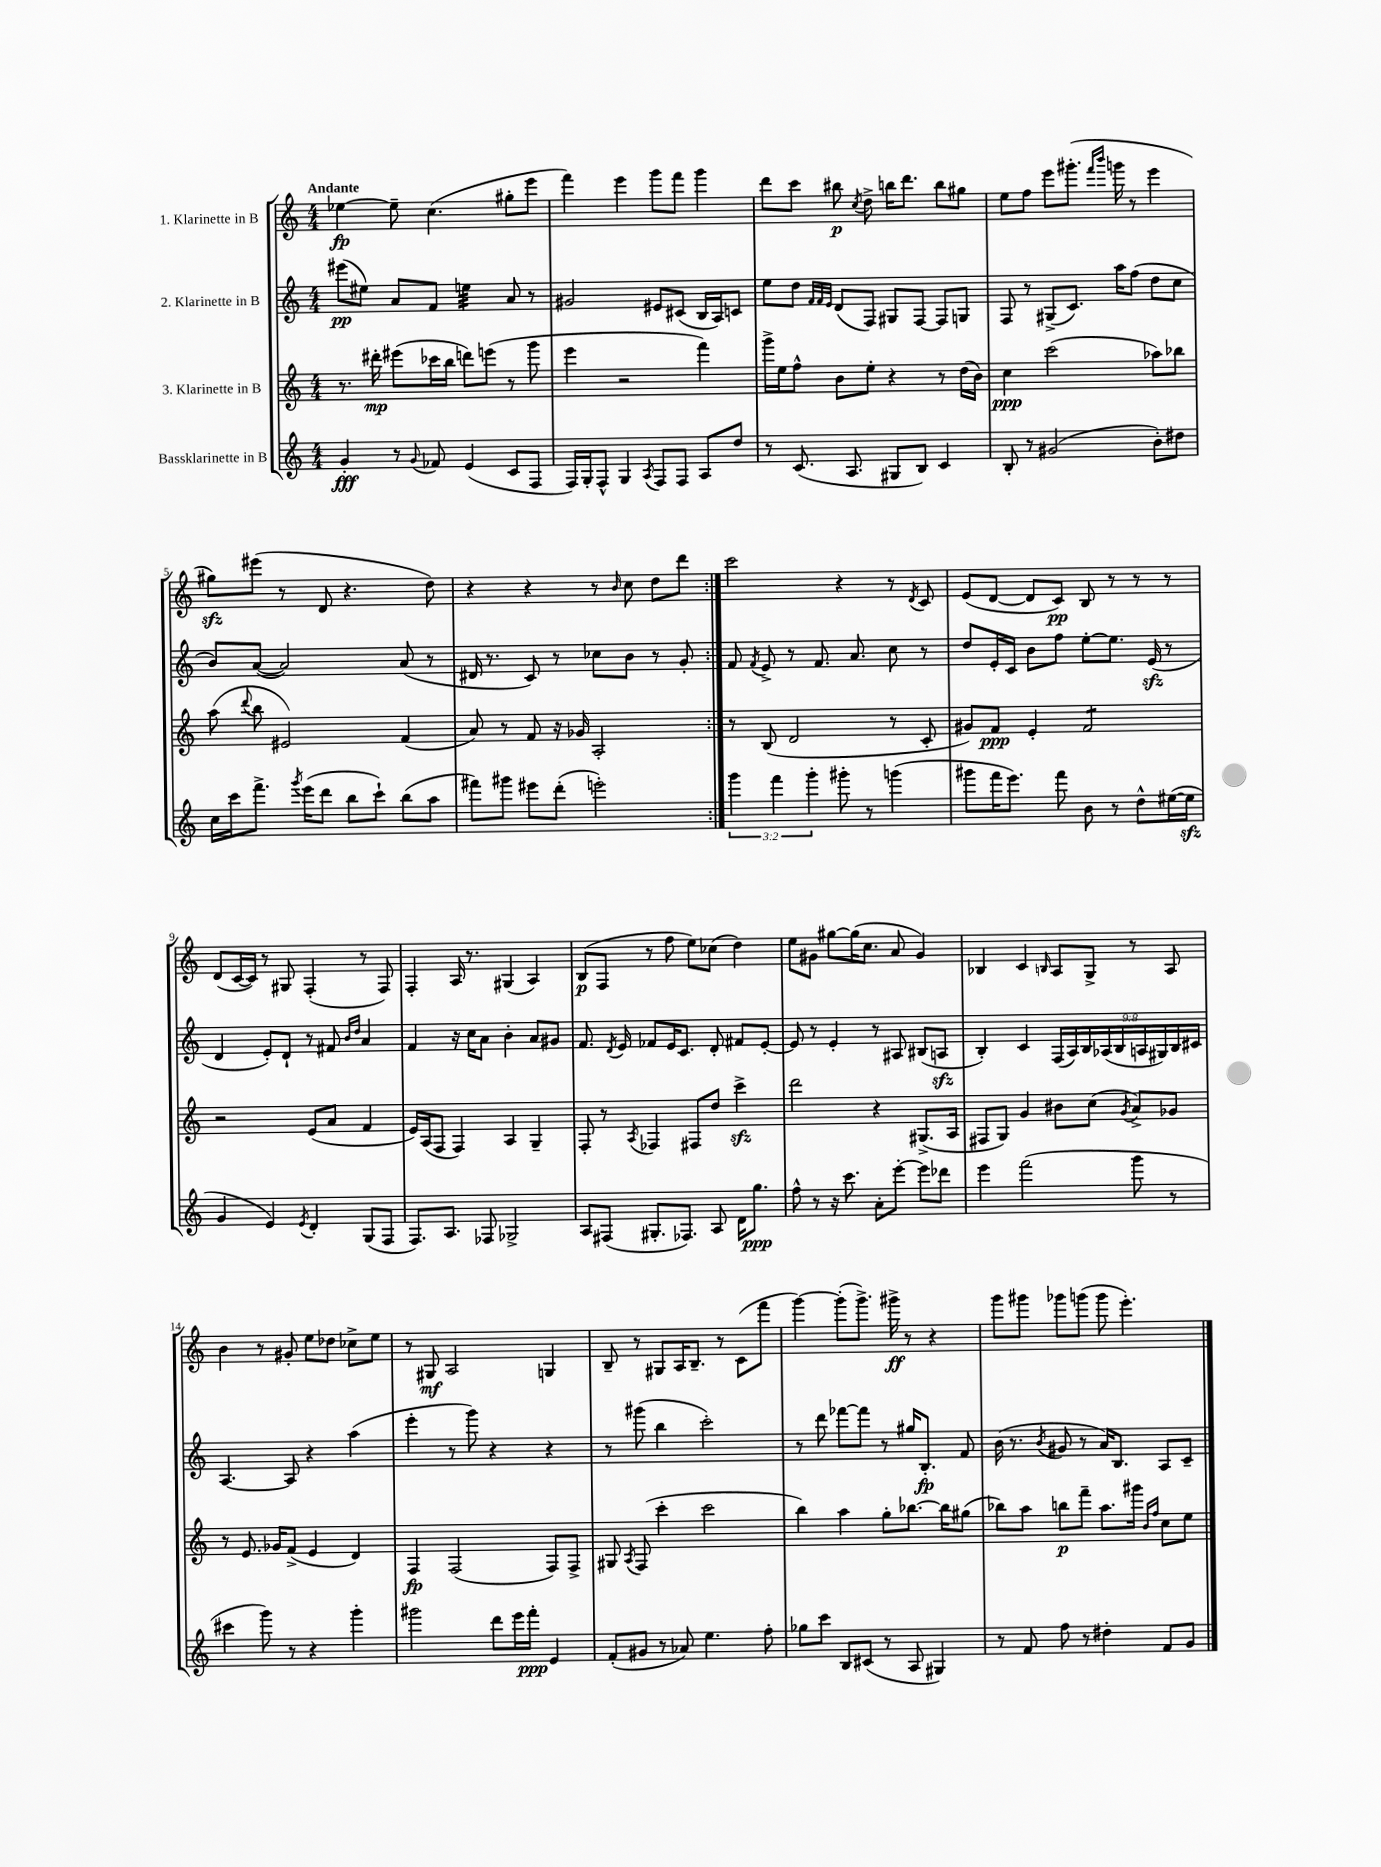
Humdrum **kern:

**kern	**kern	**kern	**kern
*staff4	*staff3	*staff2	*staff1
*clefG2	*clefG2	*clefG2	*clefG2
*k[]	*k[]	*k[]	*k[]
*M4/4	*M4/4	*M4/4	*M4/4
4g'/	8.r	(8eee#\L	[4ee-\
.	.	8ee#\J)	.
.	16ddd#'\	.	.
8r	(8eee#\L	8a/L	8ee-~\]
8qqg/	.	.	.
8f-/	16ccc-\L	8f/J	(4.cc\
.	16bb\JJ	.	.
(4e/	8ddd\L)	4ee\	.
.	(8eee\J	.	.
8c/L	8r	8a/	8gg#'\L
8F/J	8ggg\	8r	8eee\J
=	=	=	=
16F/LL)	4eee\	2g#/	4fff\)
16G'/J	.	.	.
8F^^/J	.	.	.
4G/	2r	.	4eee\
8qA/	.	.	.
8F/L	.	8e#/L	8ggg\L
8F/J	.	(8c#/J	8fff\J
8A/L	4fff\)	16B/LL	4ggg\
.	.	16A/J)	.
8dd/J	.	8c/J	.
=	=	=	=
8r	16ggg^\LL	8ee\L	8ddd\L
.	16ee\J	.	.
(8.c/	8ff^^\J	8dd\J	8ccc\J
.	.	32qqf/LLL	.
.	.	32qqf/	.
.	.	32qqe/JJJ	.
.	8b\L	(8d/L	8bb#\
8.A/	.	.	.
.	.	.	8qcc/
.	8ee'\J	8F/J)	8dd^\
8G#/L	4r	8G#/L	16bb\LK
.	.	.	8.ddd\J
8B/J)	.	[8F/J	.
4c/	8r	8F/]L	8bb\L
.	(16dd\LL	8G/J	8gg#\J
.	16b\JJ)	.	.
=	=	=	=
8B'/	4cc\	8F/	8ee\L
8r	.	8r	8ff\J
(2g#/	(2ccc\	(8G#^/L	8eee\L
.	.	8.c/J)	(8.ggg#'\J
.	.	.	16qqfff/LL
.	.	.	16qqbbb/JJ
.	.	16aa\LK	16ggg\
.	.	(8ff\J	8r
8b'\L)	8aa-\L)	8dd\L	4eee\
8dd#\J	8bb-\J	8cc\J	.
=	=	=	=
16cc\LL	(8aa\	8b/L)	8gg#\L)
16ccc\J	.	.	.
.	8qqddd/	.	.
8.fff^\J	8bb\	([8a/J	(8eee#\J
.	2e#/)	2a/])	8r
8qggg/	.	.	.
(16eee\LK	.	.	.
8ddd\J	.	.	8d/
8bb\L	.	.	4.r
8ccc`\J)	.	.	.
(8bb\L	(4f/	(8a/	.
8aa\J	.	8r	8dd\)
=	=	=	=
8fff#\L)	8a/)	16d#/	4r
.	.	8.r	.
8ggg#\J	8r	.	.
8eee#\L	8f/	8c/)	4r
(8ddd'\J	16r	8r	.
.	16g-/	.	.
2eee'\)	2A'/	8cc-\L	8r
.	.	.	16qqb/
.	.	8b\J	8cc\
.	.	8r	8dd\L
.	.	8g'/	8ddd\J
=:|!	=:|!	=:|!	=:|!
6ggg\	8r	8f/	2ccc\
.	.	8qf/	.
.	(8B/	8e^/	.
6fff\	.	.	.
.	2d/	8r	.
6ggg'\	.	.	.
.	.	8.f/	.
8ggg#'\	.	.	4r
.	.	8.a/	.
8r	.	.	.
(4ggg\	8r	8cc\	8r
.	.	.	8qd/
.	8c'/	8r	8c/
=	=	=	=
8ggg#\L	8g#/L)	8dd/L	(8e/L
16fff\K	8f/J	16e'/L	[8d/J
8.eee\J)	.	16c/JJ	.
.	4e'/	8b\L	8d/]L
8fff\	.	8ff\J	8c/J)
8b\	2f/	[8ee'\L	8B/
8r	.	8.ee\]J	8r
8dd^^\L	.	.	8r
.	.	(16e/	.
([16ee#\L	.	8r	8r
16ee#\]JJ	.	.	.
=	=	=	=
4g/	2r	4d/	(8d/L
.	.	.	[16c/L
.	.	.	16c/]JJ)
4e/)	.	8e'/L)	8r
.	.	8d`/J	8G#/
8qe/	.	.	.
4d'/	(8e/L	8r	(4F'/
.	8a/J	8f#/	.
.	.	16qqb/LL	.
.	.	16qqdd/JJ	.
(8G/L	4f/	4a/	8r
8F/J	.	.	8F/)
=	=	=	=
8.F/L)	16e/LL)	4f/	4F'/
.	(16A/J	.	.
.	8F/J	.	.
8.A/J	.	.	.
.	4F/)	16r	16A/
.	.	16cc\LK	8.r
8F-/	.	8a\J	.
2G-^/	4A/	4b'\	(4G#/
.	4G~/	8a/L	4A/)
.	.	8g#/J	.
=	=	=	=
8A/L	8F'/	8.f/	(8B/L
(8F#/J	8r	.	8F/J
.	.	8qd/	.
.	.	16e/	.
.	8qA/	.	.
8.G#'/L	4F-/	8f-/L	8r
.	.	16e/K	8ff\
8.F-/J)	.	8.c/J	.
.	8F#/L	.	8ee\L)
8A/	8dd/J	8d'/	(8cc-\J
16d\LK	4ccc^\	8f#/L	4dd\)
8.gg\J	.	.	.
.	.	[8e'/J	.
=	=	=	=
8ff^^\	2ddd\	8e/]	8ee\L
8r	.	8r	8g#\J
16r	.	4e'/	[8gg#\L
8.ccc\	.	.	.
.	.	.	(16gg#\]K
.	.	.	8.cc\J
8a'\L	4r	8r	.
[8eee'\J	.	8A#/	8a/
8eee\]L	(8.G#^/L	(8B#/L	4g#/)
8ddd-\J	.	8A/J	.
.	16A/Jk	.	.
=	=	=	=
4eee\	8F#/L	4B'/)	4B-/
.	8G/J)	.	.
(2fff\	4g/	4c/	4c/
.	.	.	16qqB/
.	8b#\L	(18F/LL	8A/L
.	.	18A/)	.
.	.	18B/	.
.	(8cc\J	.	8G^/J
.	.	(18A-/	.
.	.	18B/	.
.	8qg/	.	.
8ggg\	8a^/L)	.	8r
.	.	18A/	.
.	.	18G#/)	.
8r	8g-/J	.	8A/
.	.	18B/	.
.	.	18c#/JJ	.
=	=	=	=
4ccc#\	8r	[4.A/	4b\
.	8.e/	.	.
8ggg\)	.	.	8r
.	16g-/LK	.	.
8r	(8f^/J	8A/]	8g#'/
4r	4e/	4r	8ee\L
.	.	.	8dd-\J
4ggg'\	4d/)	(4aa\	8cc-^\L
.	.	.	8ee\J
=	=	=	=
2ggg#\	4F/	4eee'\	8r
.	.	.	8G#/
.	(2F/	8r	2A/
.	.	8ggg\)	.
8ddd\L	.	4r	.
16eee\L	.	.	.
16fff'\JJ	.	.	.
4e/	8F/L)	4r	4G/
.	8F^/J	.	.
=	=	=	=
(8f'/L	8G#/	8r	8B~/
.	8qA/	.	.
8g#/J	(8F/	(8ggg#\	8r
8r	4ccc'\	4bb\	8G#/L
8a-/)	.	.	16A/K
.	.	.	8.B~/J
4.ee\	2ccc\	2ccc'\)	.
.	.	.	8r
.	.	.	(8c\L
8ff'\	.	.	8fff\J
=	=	=	=
8gg-\L	4bb\)	8r	[4ggg\)
8ccc\J	.	8ddd\	.
8B/L	4aa\	[8fff-\L	(8ggg'\]L
(8c#/J	.	8fff-\]J	8.ggg^\J)
8r	8gg'\L	8r	.
.	.	.	16ggg#^\
8A/	[8.bb-\J	16gg#/LK	8r
.	.	8.B'/J	.
4G#/)	.	.	4r
.	16bb-\]LK	.	.
.	(8gg#\J	8f/	.
=	=	=	=
8r	8bb-\L)	(16b\	8ggg\L
.	.	8.r	.
8f/	8aa\J	.	8ggg#\J
.	.	8qb/	.
8ff\	8bb\L	8g#/	8ggg-\L
8r	8fff~\J	8r	(8ggg\J
4dd#'\	8.aa\L	16a/LK)	8ggg\
.	.	8.B/J	.
.	.	.	4.eee'\)
.	16ggg#\Jk	.	.
.	16qqb/LL	.	.
.	16qqff/JJ	.	.
8f/L	8cc\L	8A/L	.
8g/J	8ee\J	8c~/J	.
==	==	==	==
*-	*-	*-	*-
